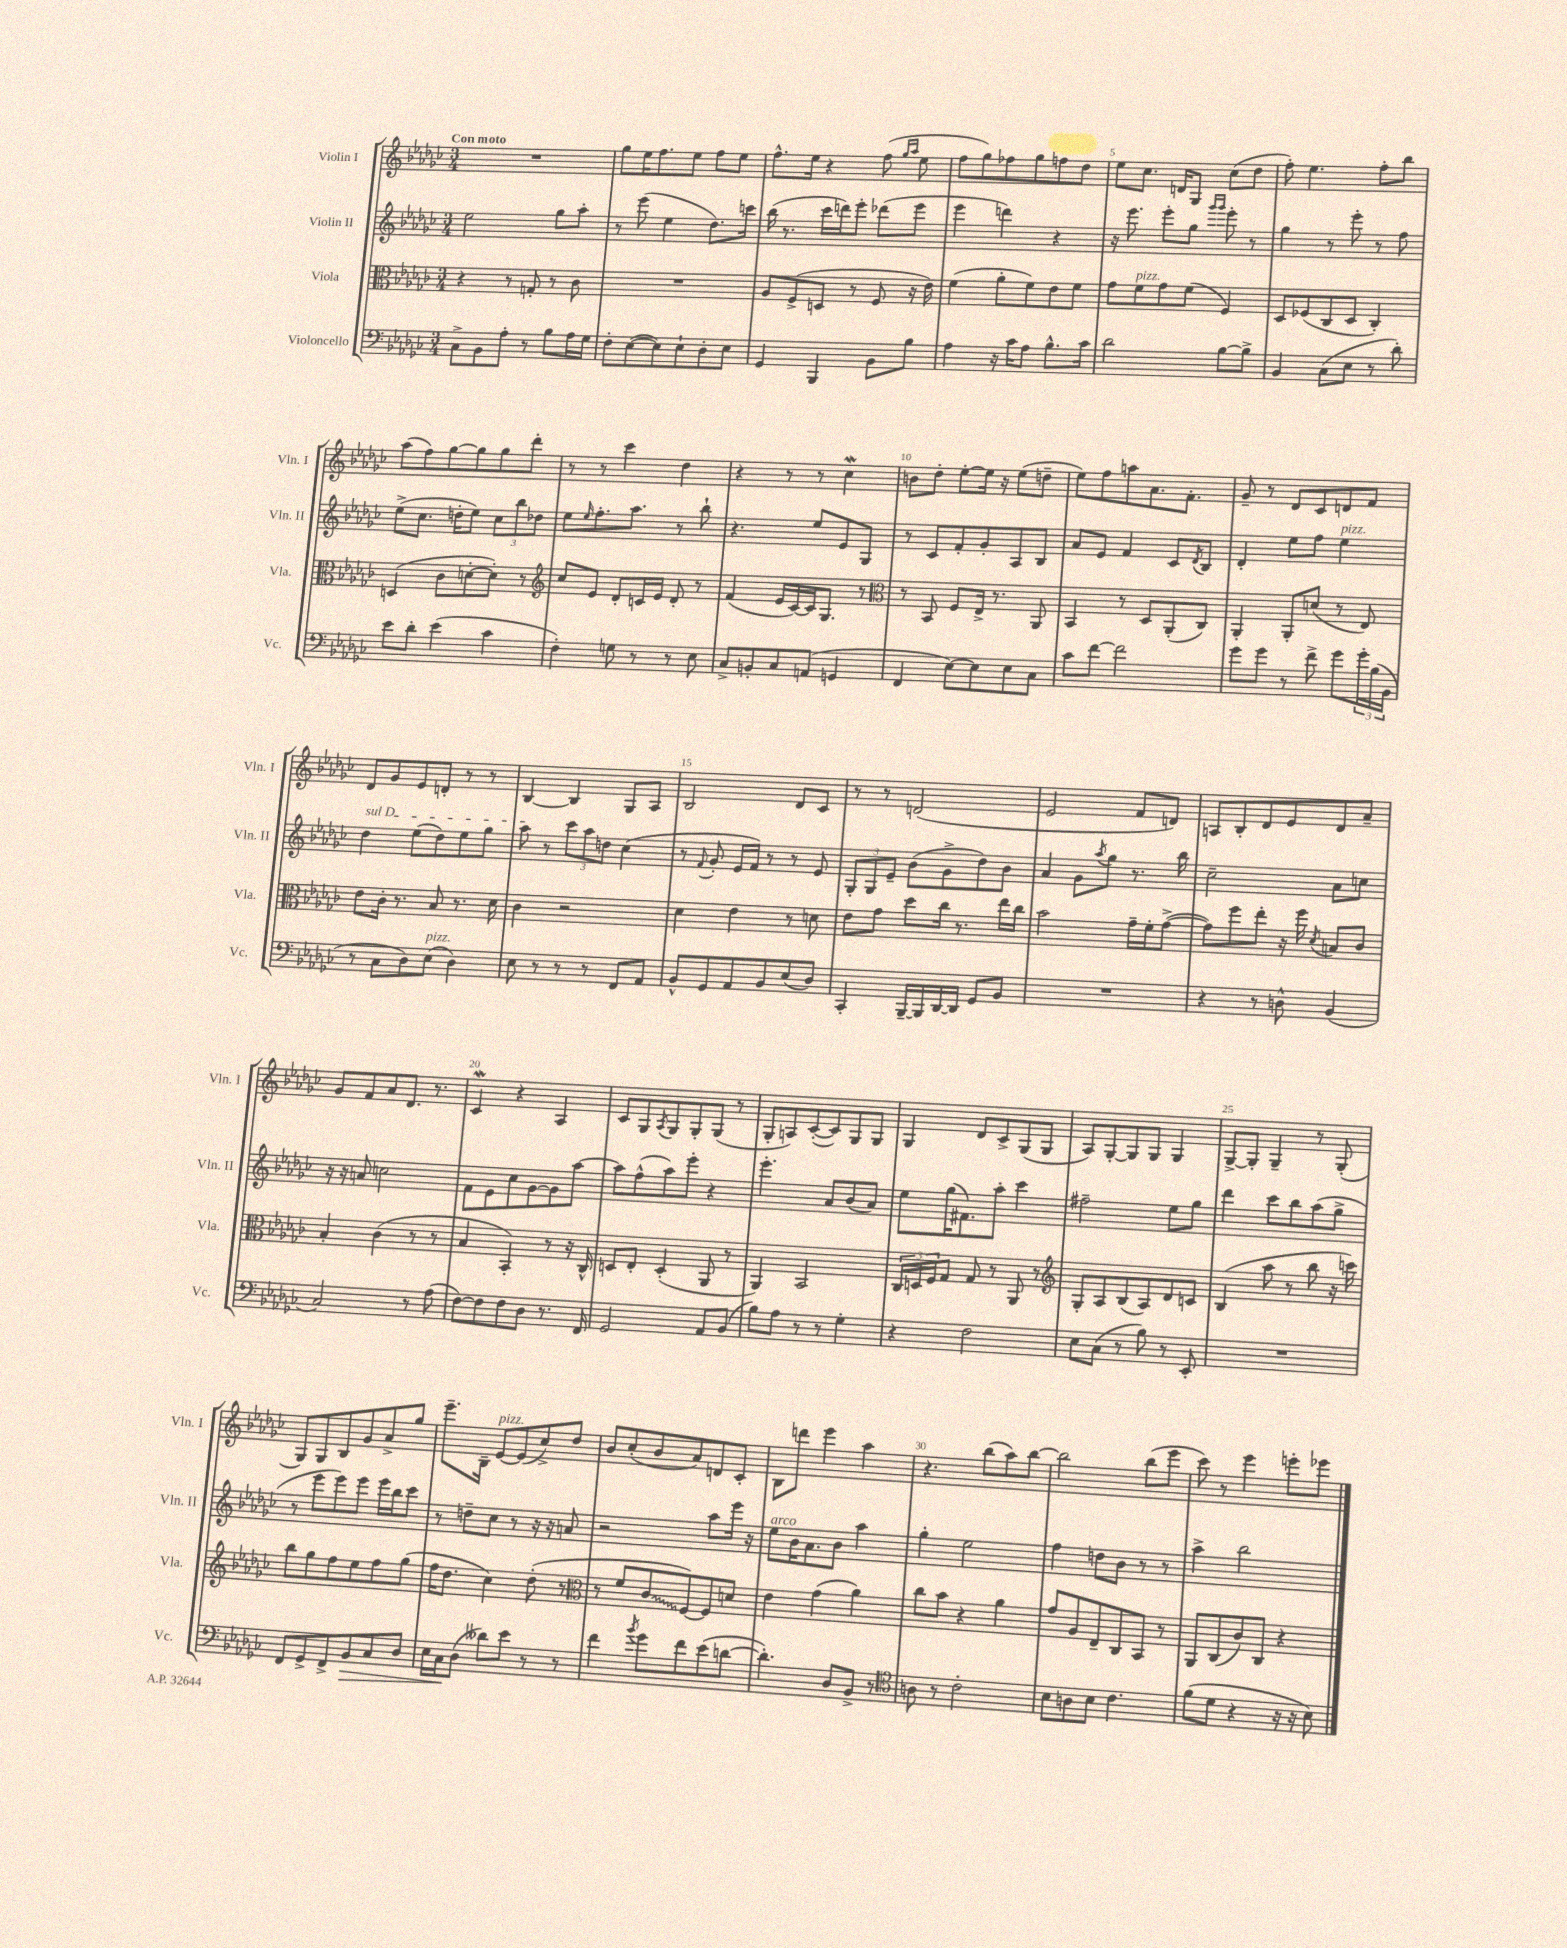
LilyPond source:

<<
\new StaffGroup <<
\new Staff = "s0" \with { instrumentName = "Violin I" shortInstrumentName = "Vln. I" } {
    \clef treble \key ges \major \numericTimeSignature \time 3/4 \tempo "Con moto"
    R2. |
    ges''8 ees''16 f''8. ees''8 f''8 ees''8 |
    f''8.-^ ees''16 r4 f''8( \grace { ges''16 aes''16 } ees''8 |
    f''8 ges''8) fes''8 ges''8 f''8 des''8 |
    ees''8 ces''8. d'16 ges8 ces''8( des''8 |
    f''8-.) ees''4. f''8-. bes''8 |
    aes''8( f''8) ges''8~ ges''8 ges''8 des'''8-. |
    r8 r8 ces'''4 des''4 |
    r4 r8 r8 ces''4\mordent |
    b'8 des''8-. ees''8~-. ees''16 r16 ees''8( d''8-- |
    ees''8) f''8 a''8 aes'8. f'8.-. |
    ges'8-- r8 des'8 ces'8 d'8 f'8 |
    des'8 ges'8 ees'8 d'8-. r8 r8 |
    bes4~ bes4 ges8 aes8 |
    bes2 des'8 ces'8 |
    r8 r8 d'2( |
    ees'2 f'8 d'8) |
    a8 bes8-. des'8 ees'8 des'8 aes'8-- |
    ges'8 f'8 aes'8 des'8. r8. |
    ces'4\mordent r4 aes4 |
    ces'8 ges8 \acciaccatura { aes8 } ges8 ges8-. ges8( r8 |
    ges8-. a8) ces'8~-.( ces'8) ges8 ges8 |
    ges4 des'8 ces'8-> ges8( ges8 |
    aes8) ges8~-. ges8 ges8 ges4 |
    ges8~-> ges8-. ges4-- r8 ges8-.( |
    ges8) ges8 bes8 ges'8 aes'8-> ges''8 |
    ees'''8.-- bes16-- ees'8~^\markup { \italic "pizz." } ees'8( ces''8->) des''8 |
    bes'8 ces''8-.( bes'8 aes'8) d'8 ces'8-. |
    bes8 d'''8 ees'''4 aes''4 |
    r4. bes''8( aes''8) bes''8~ |
    bes''2 bes''8( ees'''8 |
    ces'''8) r8 ees'''4 e'''8-. ees'''8 \bar "|." |
}
\new Staff = "s1" \with { instrumentName = "Violin II" shortInstrumentName = "Vln. II" } {
    \clef treble \key ges \major \numericTimeSignature \time 3/4
    ees''2 ges''8 aes''8-. |
    r8 ees'''8( ees''4 des''8.) c'''16 |
    bes''16( r8. ces'''16 d'''16) ees'''8-. des'''8( ees'''8 |
    ees'''4 d'''4) r4 |
    r16 ees'''8. ees'''8-. ges''8 \grace { ges'''16 ges'''16 } ees'''8-. r8 |
    ges''4 r8 ees'''8-. r8 f''8 |
    ees''8->( ces''8. d''16-. ees''8) \tuplet 3/2 { ces''8 bes''8 des''8 } |
    ees''8 \grace { ees''16 } f''8.-. aes''8. r8 bes''8-! |
    r4. ees''8 ees'8 ges8 |
    r8 ces'8 f'8-. ges'8-. aes8 bes8 |
    aes'8 ees'8 f'4 ces'8 \acciaccatura { des'8 } bes8 |
    des'4-. ees''8 f''8 ees''4^\markup { \italic "pizz." } |
    \once \override TextSpanner.bound-details.left.text = \markup { \italic "sul D" } des''4\startTextSpan ees''8( des''8) ees''8 ges''8 |
    aes''8\stopTextSpan r8 \tuplet 3/2 { ces'''8 aes''8 d''8 } ces''4( |
    r8 \appoggiatura { f'8 } ges'8-. ees'16 f'16) r8 r8 ees'8 |
    \tuplet 3/2 { ges8-. ges8 ees'8-- } bes'8( ges'8-> des''8) bes'8 |
    aes'4 ges'8 \acciaccatura { aes''8 } ges''8 r8. bes''16 |
    ces''2-- aes'8 c''8 |
    r16 r16 a'8 c''2 |
    f'8 ees'8 ces''8 ges'8~ ges'8 aes''8~ |
    aes''8 f''8-^( aes''8) ees'''8-. r4 |
    ees'''4.-. aes'8 bes'8( aes'8) |
    ees''8 ges''16( fis'8.) aes''8-. ces'''4 |
    fis''2-- ees''8 ges''8 |
    des'''4 ces'''8 bes''8 aes''8( ges''8-> |
    r8 ees'''8 ees'''8) ees'''8 ees'''16 bes''16 ces'''8 |
    r8 d''8-- ces''8 r8 r16 r16 a'8 |
    r2 aes''8 ees'''16 r16 |
    ees''8^\markup { \italic "arco" } bes'16 aes'8. bes'8 aes''4 |
    ges''4-. ees''2 |
    f''4 d''8 bes'8 r8 r8 |
    aes''4-> bes''2 \bar "|." |
}
\new Staff = "s2" \with { instrumentName = "Viola" shortInstrumentName = "Vla." } {
    \clef alto \key ges \major \numericTimeSignature \time 3/4
    r4 r8 g8-. r8 ces'8 |
    R2. |
    aes8 f8->( d8 r8 f8 r16 ees'16) |
    f'4( aes'8-. f'8) ees'8 f'8 |
    ges'8 f'8^\markup { \italic "pizz." } ges'8 f'8( f4) |
    des8 fes8( ces8 des8 ces4-.) |
    d4( ces'8 d'8~-. d'8-.) r8 |
    \clef treble ces''8 ees'8 des'8-. c'16 ees'16 des'8-. r8 |
    f'4( ees'16 ces'16~) ces'16 ges8. r8 |
    \clef alto r8 bes,8 f8 ees16-> r8. aes,8 |
    bes,4 r8 des8 aes,8-.( ces8) |
    aes,4-. aes,8-. d'8( r8 ees8) |
    ees'8 ces'16-. r8. bes8 r8. des'16 |
    ces'4 r2 |
    des'4 ees'4 r8 d'8 |
    ees'8 ges'8 des''8 ces''16 r8. ees''16 ces''16 |
    bes'2 ges'16-- f'16-. ges'8~->( |
    ges'8) f''8 ees''8-. r16 f''16 \acciaccatura { des'8 } b8 ces'8 |
    bes4-. ces'4( r8 r8 |
    bes4 bes,4-.) r8 r16 ces16-^ |
    d8 ees8-. d4-.( aes,8 r8 |
    aes,4) bes,2 |
    \tuplet 3/2 { ces16 d16 f16 } ges8 ges8 r8 aes,8 r8 |
    \clef treble ges8-. aes8 bes8( aes8) des'8 c'8 |
    bes4( aes''8 r8 bes''8 r16 c'''16) |
    bes''8 ges''8 f''8 ees''8 f''8 ges''8( |
    f''16 des''8. ces''4) des''8-.( r8 |
    \clef alto r8 f'8 \once \override Glissando.style = #'zigzag ces'8\glissando f8~) f8 d'8 |
    ees'4 ges'4( aes'4) |
    ces''8 bes'8 r4 aes'4 |
    ges'8 aes8 ees8-- ces8 bes,8 r8 |
    aes,8 ces8( ces'8) ces8 r4 \bar "|." |
}
\new Staff = "s3" \with { instrumentName = "Violoncello" shortInstrumentName = "Vc." } {
    \clef bass \key ges \major \numericTimeSignature \time 3/4
    ces8-> bes,8 aes8-. r8 bes8 aes16 ges16 |
    f8-. ees8~( ees8) ees8-! des8-. ees8 |
    ges,4 bes,,4 bes,8 bes8 |
    aes4 r16 ces'16 aes8 bes8.-^ ces'16 |
    des'2 bes8~ bes8-> |
    bes,4 ces8( ees8 r8 des'8-.) |
    ees'8 des'8-. ees'4( ces'4 |
    f4-.) g8 r8 r8 ees8 |
    ces8-> b,8-. ces8 a,8( g,4 |
    f,4 ees8~) ees8 ees8 ces8 |
    ces'8 f'8~ f'2 |
    ges'8 ges'8 r8 f'8-> ges'8 \tuplet 3/2 { ges'16-. bes16( bes,16 } |
    r8 ces8 des8) ees8^\markup { \italic "pizz." }( des4) |
    ees8 r8 r8 r8 f,8 aes,8 |
    bes,8-^ ges,8 aes,8 bes,8 ees8( des8) |
    ces,4-. bes,,16~-- bes,,16 des,16~ des,16 ges,8 bes,8 |
    R2. |
    r4 r8 d8-^ bes,4( |
    ces2) r8 aes8( |
    f8~) f8 f8 des8 r8. f,16 |
    ges,2 aes,8 bes,8( |
    bes8) aes8 r8 r8 ges4-. |
    r4 f2 |
    ees8 ces8( r8 bes8) r8 ees,8-. |
    R2. |
    f,8 ges,8-> f,8-> bes,8\> ces8 des8 |
    ees16 ces16\! des8( deses'8) ees'8 r8 r8 |
    f'4 \acciaccatura { bes'8 } ges'8 f'8 ees'8( d'8~ |
    d'4.-.) des8 bes,8-> r8 |
    \clef tenor a8 r8 ces'2-. |
    bes8 a8 bes8 ces'4. |
    f'8( des'8 r4 r16 r16 bes8) \bar "|." |
}
>>
>>
\layout { \context { \Score \override BarNumber.break-visibility = ##(#f #t #t) barNumberVisibility = #(every-nth-bar-number-visible 5) } }
